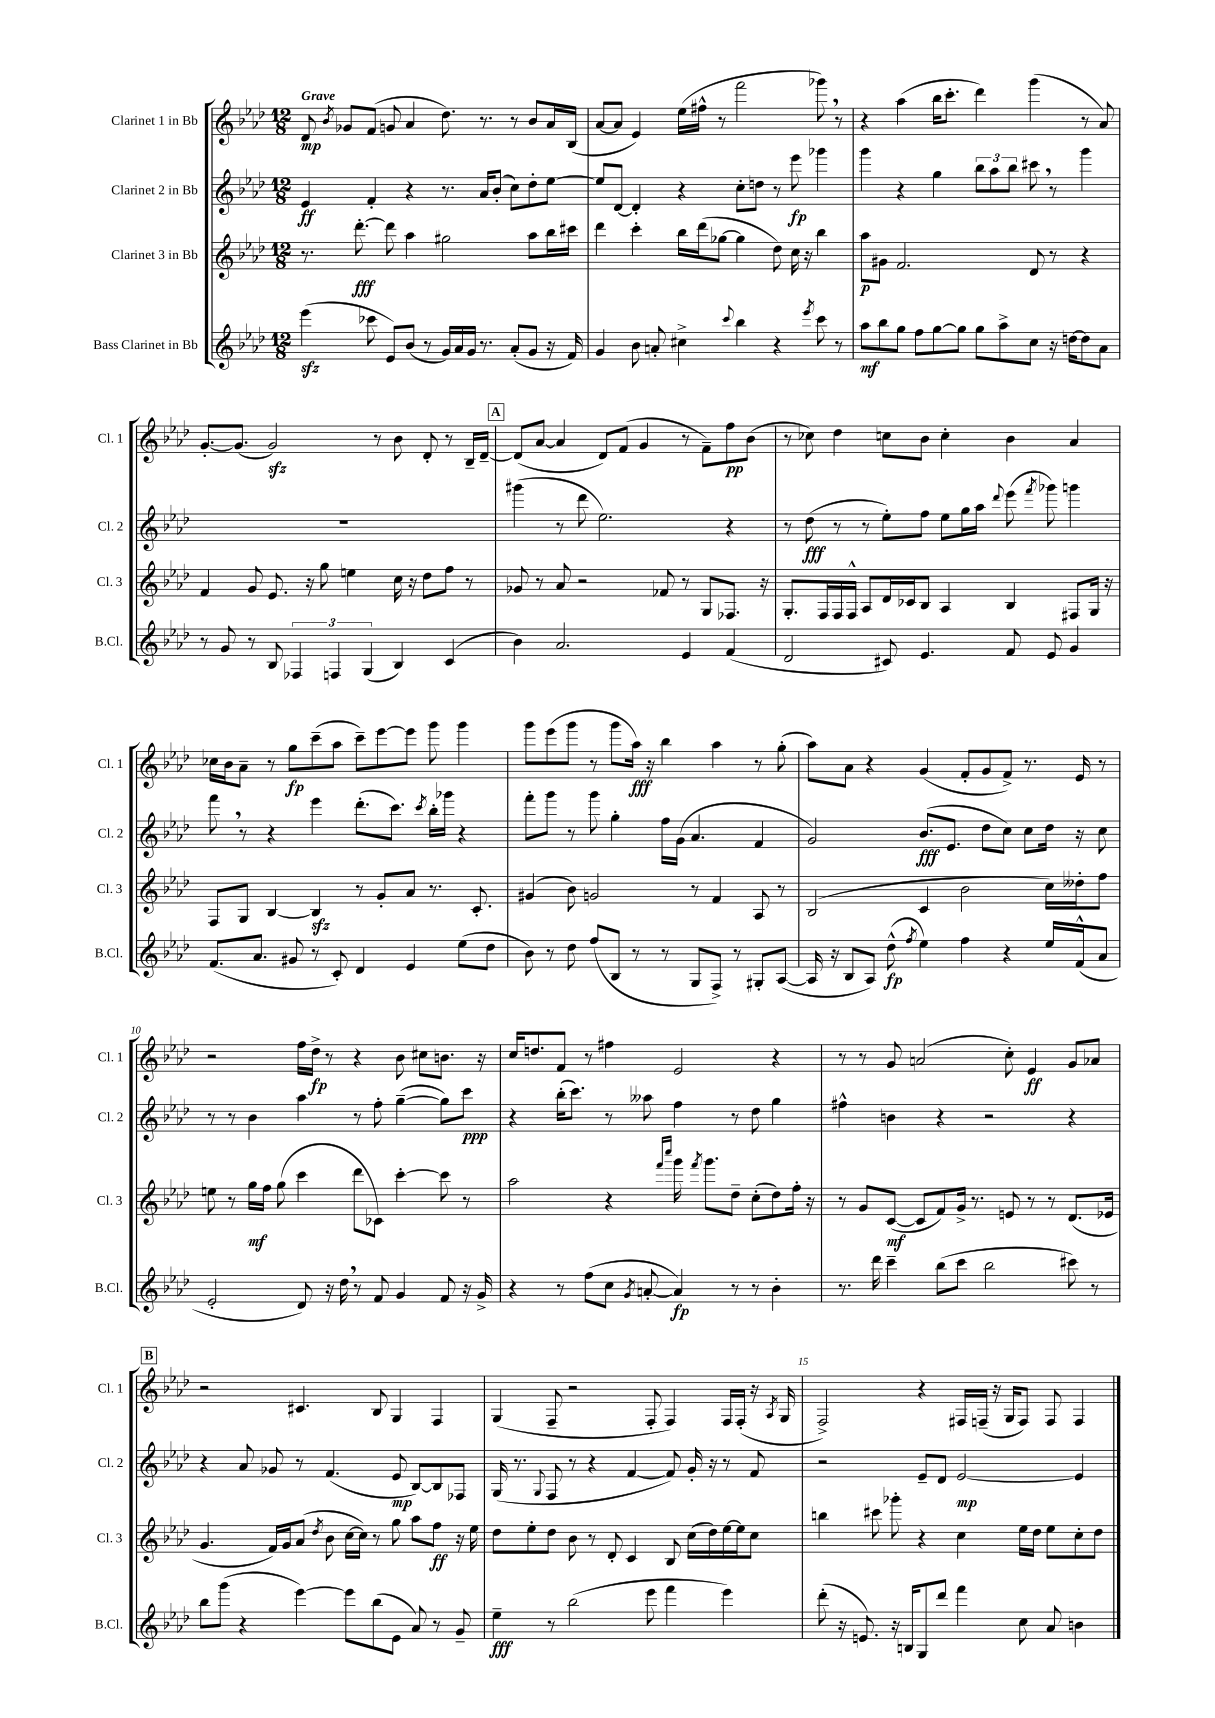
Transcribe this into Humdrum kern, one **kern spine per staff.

**kern	**dynam	**kern	**dynam	**kern	**dynam	**kern	**dynam
*part4	*part4	*part3	*part3	*part2	*part2	*part1	*part1
*staff4	*staff4	*staff3	*staff3	*staff2	*staff2	*staff1	*staff1
*I"Bass Clarinet in Bb	*	*I"Clarinet 3 in Bb	*	*I"Clarinet 2 in Bb	*	*I"Clarinet 1 in Bb	*
*I'B.Cl.	*	*I'Cl. 3	*	*I'Cl. 2	*	*I'Cl. 1	*
*clefG2	*	*clefG2	*	*clefG2	*	*clefG2	*
*k[b-e-a-d-]	*	*k[b-e-a-d-]	*	*k[b-e-a-d-]	*	*k[b-e-a-d-]	*
*M12/8	*	*M12/8	*	*M12/8	*	*M12/8	*
=1	=1	=1	=1	=1	=1	=1	=1
!	!	!	!	!	!	!LO:TX:a:B:t=Grave	!
(4eee-zz\	.	8.r	.	4e-/	ff	8d-/	mp
.	.	.	.	.	.	8qb-/	.
.	.	.	.	.	.	8g-X/L	.
.	.	[8.ddd-'\	fff	.	.	.	.
8ccc-X\	.	.	.	4f'/	.	(8f/J	.
8e-/L)	.	8ddd-\]	.	.	.	8gn/	.
(8b-/J	.	4aa-\	.	4r	.	4a-/	.
8r	.	.	.	.	.	.	.
16g/LL)	.	2gg#X\	.	8.r	.	8.dd-\)	.
16a-/	.	.	.	.	.	.	.
16g/JJ	.	.	.	.	.	.	.
8.r	.	.	.	16a-/KL	.	8.r	.
.	.	.	.	(8b-'/J	.	.	.
(8a-'/L	.	.	.	8cc\L)	.	8r	.
8g/J	.	8aa-\L	.	8dd-'\	.	8b-/L	.
16r	.	16bb-\L	.	[8ee-\J	.	16a-/L	.
16f/)	.	16ccc#X\JJ	.	.	.	(16B-/JJ	.
=2	=2	=2	=2	=2	=2	=2	=2
4g/	.	4ddd-\	.	8ee-/L]	.	[8a-/L	.
.	.	.	.	[8d-/J	.	8a-/J]	.
8b-\	.	4ccc'\	.	4d-'/]	.	4e-/)	.
8an'/	.	.	.	.	.	.	.
4cc#X^\	.	16bb-\LL	.	4r	.	(16ee-\LL	.
.	.	(16ddd-\J	.	.	.	16ff#X^^\JJ	.
.	.	[8gg-X\J	.	.	.	8r	.
8qqccc/	.	.	.	.	.	.	.
4bb-\	.	4gg-\]	.	8cc'\L	.	2fff\	.
.	.	.	.	8ddn\J	.	.	.
4r	.	8dd-\)	.	8r	.	.	.
.	.	16cc\	.	8eee-\	fp	.	.
.	.	16r	.	.	.	.	.
8qeee-/	.	.	.	.	.	.	.
8ccc\	.	4bb-\	.	4ggg-X\	.	8ggg-X,\)	.
8r	.	.	.	.	.	8r	.
=3	=3	=3	=3	=3	=3	=3	=3
8aa-\L	mf	8aa-\L	p	4ggg\	.	4r	.
8bb-\	.	8g#X\J	.	.	.	.	.
8gg\J	.	2.f/	.	4r	.	(4aa-\	.
8ff\L	.	.	.	.	.	.	.
[8gg\	.	.	.	4gg\	.	16bb-\KL	.
.	.	.	.	.	.	8.ccc'\J	.
8gg\J]	.	.	.	.	.	.	.
8gg\L	.	.	.	12bb-\L	.	4ddd-\)	.
.	.	.	.	12aa-\	.	.	.
8aa-^\	.	.	.	.	.	.	.
.	.	.	.	12bb-\J	.	.	.
8cc\J	.	8d-/	.	8ccc#X,\	.	(4ggg\	.
16r	.	8r	.	8r	.	.	.
[16ddn\KL	.	.	.	.	.	.	.
8dd\]	.	4r	.	4ggg\	.	8r	.
8a-\J	.	.	.	.	.	8a-/)	.
!!LO:LB:g=z
=4	=4	=4	=4	=4	=4	=4	=4
8r	.	4f/	.	1.r	.	[8.g'/L	.
8g/	.	.	.	.	.	.	.
.	.	.	.	.	.	(8.g/J]	.
8r	.	8g/	.	.	.	.	.
8B-/	.	8.e-/	.	.	.	2gzz/)	.
6F-X/	.	.	.	.	.	.	.
.	.	16r	.	.	.	.	.
.	.	8gg\	.	.	.	.	.
6Fn/	.	.	.	.	.	.	.
.	.	4een\	.	.	.	.	.
(6G/	.	.	.	.	.	.	.
.	.	.	.	.	.	8r	.
4B-/)	.	16cc\	.	.	.	8b-\	.
.	.	16r	.	.	.	.	.
.	.	8dd-\L	.	.	.	8d-'/	.
(4c/	.	8ff\J	.	.	.	8r	.
.	.	8r	.	.	.	16B-~/LL	.
.	.	.	.	.	.	[16d-~/JJ	.
!!LO:REH:place=s1:t=A
=5	=5	=5	=5	=5	=5	=5	=5
4b-\)	.	8g-X/	.	(4ggg#X\	.	(8d-/L]	.
.	.	8r	.	.	.	[8a-/J	.
2.a-/	.	8a-/	.	8r	.	4a-/]	.
.	.	2r	.	8ddd-\	.	.	.
.	.	.	.	2.ee-\)	.	8d-/L)	.
.	.	.	.	.	.	(8f/J	.
.	.	.	.	.	.	4g/	.
.	.	8f-X/	.	.	.	.	.
4e-/	.	8r	.	.	.	8r	.
.	.	8G/L	.	.	.	8f~\L)	.
(4f/	.	8.F-X/J	.	4r	.	8ff\	pp
.	.	.	.	.	.	(8b-\J	.
.	.	16r	.	.	.	.	.
=6	=6	=6	=6	=6	=6	=6	=6
2d-/	.	8.G'/L	.	8r	.	8r	.
.	.	.	.	(8dd-\	fff	8cc-X\)	.
.	.	16F/L	.	.	.	.	.
.	.	16F/	.	8r	.	4dd-\	.
.	.	16F^^/JJ	.	.	.	.	.
.	.	8A-/L	.	8r	.	.	.
8c#X/)	.	16d-/L	.	8ee-'\L)	.	8ccn\L	.
.	.	16c-X/J	.	.	.	.	.
4.e-/	.	8B-/J	.	8ff\J	.	8b-\J	.
.	.	4A-/	.	8ee-\L	.	4cc'\	.
.	.	.	.	16gg\L	.	.	.
.	.	.	.	16aa-\JJ	.	.	.
.	.	.	.	8qqddd-/	.	.	.
8f/	.	4B-/	.	(8eee-\	.	4b-\	.
.	.	.	.	8qfff/	.	.	.
8e-/	.	.	.	8ggg-X\)	.	.	.
4g/	.	8F#X/L	.	4gggn\	.	4a-/	.
.	.	16G/Jk	.	.	.	.	.
.	.	16r	.	.	.	.	.
!!LO:LB:g=z
=7	=7	=7	=7	=7	=7	=7	=7
(8.f/L	.	8F/L	.	8fff,\	.	16cc-X\LL	.
.	.	.	.	.	.	16b-\J	.
.	.	8G/J	.	8r	.	8a-~\J	.
8.a-/J	.	.	.	.	.	.	.
.	.	[4B-/	.	4r	.	8r	.
8g#X/	.	.	.	.	.	8gg\L	fp
8r	.	4B-zz/]	.	4eee-\	.	(8ccc~\	.
8c'/)	.	.	.	.	.	8aa-\J	.
4d-/	.	8r	.	(8.ddd-'\L	.	8ccc~\L)	.
.	.	8g'/L	.	.	.	[8eee-\	.
.	.	.	.	8.ccc\J)	.	.	.
4e-/	.	8a-/J	.	.	.	8eee-\J]	.
.	.	.	.	8qccc/	.	.	.
.	.	8.r	.	16bb-'\LL	.	8ggg\	.
.	.	.	.	16ggg-X\JJ	.	.	.
(8ee-\L	.	.	.	4r	.	4ggg\	.
.	.	8.c'/	.	.	.	.	.
8dd-\J	.	.	.	.	.	.	.
=8	=8	=8	=8	=8	=8	=8	=8
8b-\)	.	(4g#X/	.	8fff'\L	.	8ggg\L	.
8r	.	.	.	8ggg\J	.	(8eee-\	.
8dd-\	.	8b-\)	.	8r	.	8ggg\J	.
(8ff/L	.	2gn/	.	8ggg\	.	8r	.
8B-/J	.	.	.	4gg'\	.	8ggg\L	.
8r	.	.	.	.	.	16aa-\Jk)	fff
.	.	.	.	.	.	16r	.
8r	.	.	.	16ff\LL	.	4bb-\	.
.	.	.	.	(16g\JJ	.	.	.
8G/L	.	8r	.	4.a-/	.	.	.
8F^/J)	.	4f/	.	.	.	4aa-\	.
8r	.	.	.	.	.	.	.
8G#X'/L	.	8A-/	.	4f/	.	8r	.
([8A-/J	.	8r	.	.	.	(8gg'\	.
=9	=9	=9	=9	=9	=9	=9	=9
16A-/]	.	(2B-/	.	2g/)	.	8aa-\L)	.
16r	.	.	.	.	.	.	.
8B-/L	.	.	.	.	.	8a-\J	.
8A-/J)	.	.	.	.	.	4r	.
(8dd-^^\	fp	.	.	.	.	.	.
8qff/	.	.	.	.	.	.	.
4ee-\)	.	4c/	.	(8.b-/L	fff	(4g/	.
.	.	.	.	8.e-/J	.	.	.
4ff\	.	2b-\	.	.	.	8f'/L	.
.	.	.	.	8dd-\L	.	8g/	.
4r	.	.	.	8cc\J)	.	8f^/J)	.
.	.	.	.	8cc\L	.	8.r	.
16ee-/LL	.	16cc\LL)	.	16dd-\Jk	.	.	.
(16f^^/J	.	16dd--X'\J	.	16r	.	16e-/	.
8a-/J	.	8ff\J	.	8cc\	.	8r	.
!!LO:LB:g=z
=10	=10	=10	=10	=10	=10	=10	=10
2e-'/	.	8een\	.	8r	.	2r	.
.	.	8r	.	8r	.	.	.
.	.	16gg\LL	mf	4b-\	.	.	.
.	.	16ff\JJ	.	.	.	.	.
.	.	(8gg\	.	.	.	.	.
8d-/)	.	4ccc\	.	4aa-\	.	16ff\LL	.
.	.	.	.	.	.	16dd-^\JJ	fp
16r	.	.	.	.	.	8r	.
16dd-,\	.	.	.	.	.	.	.
8r	.	8ddd-\L	.	8r	.	4r	.
8f/	.	8c-X\J)	.	8ff'\	.	.	.
4g/	.	[4ccc'\	.	([4gg~\	.	8b-\	.
.	.	.	.	.	.	8cc#X\L	.
8f/	.	8ccc\]	.	8gg\L])	.	8.bn\J	.
16r	.	8r	.	8ccc\J	ppp	.	.
16g^/	.	.	.	.	.	16r	.
=11	=11	=11	=11	=11	=11	=11	=11
4r	.	2aa-\	.	4r	.	16cc/KL	.
.	.	.	.	.	.	8.ddn/	.
8r	.	.	.	(16bb-'\KL	.	8f/J	.
.	.	.	.	8.ccc\J)	.	.	.
(8ff\L	.	.	.	.	.	8r	.
8cc\J	.	4r	.	8r	.	4ff#X\	.
8qg/	.	.	.	.	.	.	.
[8an'/	.	.	.	8aa--X\	.	.	.
.	.	16qqfff/LL	.	.	.	.	.
.	.	16qqcccc/JJ	.	.	.	.	.
4a/])	fp	16ggg\	.	4ff\	.	2e-/	.
.	.	8qfff/	.	.	.	.	.
.	.	8.ggg\L	.	.	.	.	.
8r	.	8dd-~\J	.	8r	.	.	.
8r	.	(8cc'\L	.	8dd-\	.	.	.
4b-'\	.	8dd-\)	.	4gg\	.	4r	.
.	.	16ff'\Jk	.	.	.	.	.
.	.	16r	.	.	.	.	.
=12	=12	=12	=12	=12	=12	=12	=12
8.r	.	8r	.	4ff#X^^\	.	8r	.
.	.	8g/L	.	.	.	8r	.
16ddd-\	.	.	.	.	.	.	.
4ccc~\	.	([8c/J	mf	4bn\	.	8g/	.
.	.	8c/L]	.	.	.	(2an/	.
(8bb-\L	.	8f/)	.	4r	.	.	.
8ccc\J	.	16g^/Jk	.	.	.	.	.
.	.	8.r	.	.	.	.	.
2bb-\	.	.	.	2r	.	.	.
.	.	8en/	.	.	.	8cc'\)	.
.	.	8r	.	.	.	4e-/	ff
.	.	8r	.	.	.	.	.
8ccc#X\)	.	(8.d-/L	.	4r	.	8g/L	.
8r	.	.	.	.	.	8a-X/J	.
.	.	16e-X/Jk	.	.	.	.	.
!!LO:LB:g=z
!!LO:REH:place=s1:t=B
=13	=13	=13	=13	=13	=13	=13	=13
8bb-\L	.	4.g/	.	4r	.	2r	.
(8ggg\J	.	.	.	.	.	.	.
4r	.	.	.	8a-/	.	.	.
.	.	16f/LL)	.	8g-X/	.	.	.
.	.	16g/J	.	.	.	.	.
[4eee-\)	.	(8a-/J	.	8r	.	4.c#X/	.
.	.	8qdd-/	.	.	.	.	.
.	.	8b-\	.	(4.f/	.	.	.
8eee-\L]	.	[16cc\LL	.	.	.	.	.
.	.	16cc\JJ])	.	.	.	.	.
(8bb-\	.	8r	.	.	.	8B-/	.
8e-\J	.	8gg\	.	8e-/	mp	4G/	.
8a-/)	.	8aa-\L	.	[8B-/L)	.	.	.
8r	.	8ff\J	ff	8B-/]	.	4F/	.
8g~/	.	16r	.	8F-X/J	.	.	.
.	.	16ee-\	.	.	.	.	.
=14	=14	=14	=14	=14	=14	=14	=14
4ee-~\	fff	8dd-\L	.	(16G/	.	(4G/	.
.	.	.	.	8.r	.	.	.
.	.	8ee-'\	.	.	.	.	.
.	.	.	.	8qqG/	.	.	.
8r	.	8dd-\J	.	8F/	.	8F~/	.
(2bb-\	.	8b-\	.	8r	.	2r	.
.	.	8r	.	4r	.	.	.
.	.	8d-'/	.	.	.	.	.
.	.	4c/	.	[4f/	.	.	.
8eee-\	.	.	.	.	.	8F'/	.
4fff\	.	8B-/	.	8f/])	.	4F/)	.
.	.	(16cc\LL	.	16g'/	.	.	.
.	.	16dd-\)	.	16r	.	.	.
4eee-\)	.	[16ee-\	.	8r	.	16F/LL	.
.	.	16ee-\J]	.	.	.	(16F'/JJ	.
.	.	8cc\J	.	8f/	.	16r	.
.	.	.	.	.	.	8qA-/	.
.	.	.	.	.	.	16G/	.
=15	=15	=15	=15	=15	=15	=15	=15
(8ddd-'\	.	4bbn\	.	2r	.	2F^/)	.
16r	.	.	.	.	.	.	.
8.en/)	.	.	.	.	.	.	.
.	.	8ccc#X\	.	.	.	.	.
16r	.	8ggg-X'\	.	.	.	.	.
16Bn/KL	.	.	.	.	.	.	.
8G/	.	4r	.	8e-~/L	.	4r	.
8ddd-/J	.	.	.	8d-/J	.	.	.
4fff\	.	4cc\	.	[2e-/	mp	16F#X/LL	.
.	.	.	.	.	.	(16Fn~/JJ	.
.	.	.	.	.	.	16r	.
.	.	.	.	.	.	16G/KL	.
8cc\	.	16ee-\LL	.	.	.	8F/J)	.
.	.	16dd-\JJ	.	.	.	.	.
8a-/	.	8ee-\L	.	.	.	8F/	.
4bn\	.	8cc'\	.	4e-/]	.	4F/	.
.	.	8dd-\J	.	.	.	.	.
==	==	==	==	==	==	==	==
*-	*-	*-	*-	*-	*-	*-	*-
